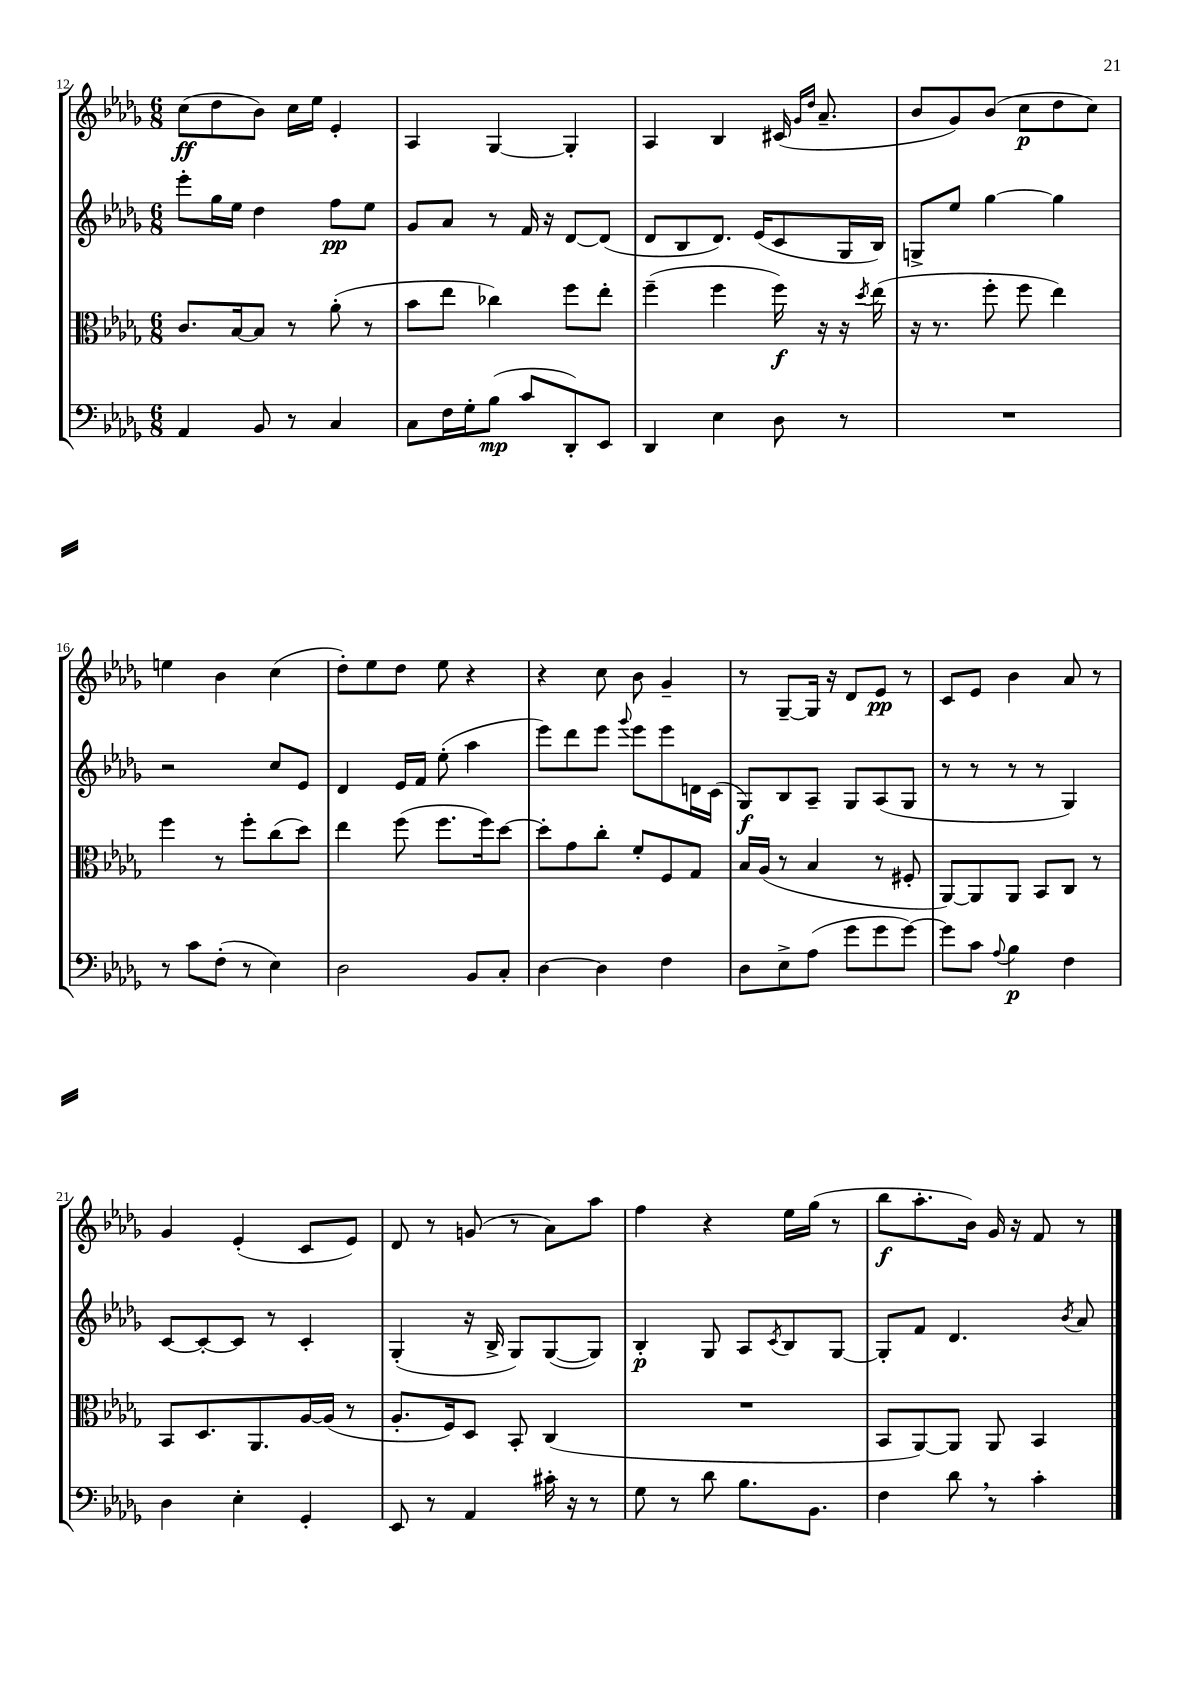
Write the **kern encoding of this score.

**kern	**kern	**kern	**kern
*staff4	*staff3	*staff2	*staff1
*clefF4	*clefC3	*clefG2	*clefG2
*k[b-e-a-d-g-]	*k[b-e-a-d-g-]	*k[b-e-a-d-g-]	*k[b-e-a-d-g-]
*M6/8	*M6/8	*M6/8	*M6/8
4AA-/	8.c/L	8eee-'\L	(8cc\L
.	.	16gg-\L	8dd-\
.	[16B-/k	16ee-\JJ	.
8BB-/	8B-/]J	4dd-\	8b-\J)
8r	8r	.	16cc\LL
.	.	.	16ee-\JJ
4C/	(8a-'\	8ff\L	4e-'/
.	8r	8ee-\J	.
=	=	=	=
8C\L	8b-\L	8g-/L	4A-/
16F\L	8ee-\J	8a-/J	.
16G-'\J	.	.	.
(8B-\J	4cc-\)	8r	[4G-/
8c/L	.	16f/	.
.	.	16r	.
8DD-'/)	8ff\L	[8d-/L	4G-'/]
8EE-/J	8ee-'\J	(8d-/]J	.
=	=	=	=
4DD-/	(4ff~\	8d-/L	4A-/
.	.	8B-/	.
4E-\	4ff\	8.d-/J)	4B-/
.	.	(16e-/LK	.
8D-\	16ff\)	8c/	(16c#/
.	.	.	16qqg-/LL
.	.	.	16qqdd-/JJ
.	16r	.	8.a-~/
8r	16r	16G-/L	.
.	8qdd-/	.	.
.	(16ee-\	16B-/JJ)	.
=	=	=	=
2.r	16r	8G^/L	8b-/L
.	8.r	.	.
.	.	8ee-/J	8g-/)
.	8ff'\	[4gg-\	(8b-/J
.	8ff\	.	8cc\L
.	4ee-\)	4gg-\]	8dd-\
.	.	.	8cc\J)
=	=	=	=
8r	4ff\	2r	4ee\
8c\L	.	.	.
(8F'\J	8r	.	4b-\
8r	8ff'\L	.	.
4E-\)	(8cc\	8cc/L	(4cc\
.	8dd-\J)	8e-/J	.
=	=	=	=
2D-\	4ee-\	4d-/	8dd-'\L)
.	.	.	8ee-\
.	(8ff\	16e-/LL	8dd-\J
.	.	16f/JJ	.
.	8.ff\L	(8ee-'\	8ee-\
8BB-/L	.	4aa-\	4r
.	16ff\k)	.	.
8C'/J	[8dd-\J	.	.
=	=	=	=
[4D-\	8dd-'\]L	8eee-\L)	4r
.	8g-\	8ddd-\	.
4D-\]	8cc'\J	8eee-\J	8cc\
.	.	8qqggg-/	.
.	8f'/L	8eee-\L	8b-\
4F\	8F/	8eee-\	4g-~/
.	8G-/J	16d\L	.
.	.	(16c\JJ	.
=	=	=	=
8D-\L	16B-/LL	8G-/L)	8r
.	(16A-/JJ	.	.
8E-^\	8r	8B-/	[8G-~/L
(8A-\J	4B-/	8A-~/J	16G-/]Jk
.	.	.	16r
8g-\L	.	8G-/L	8d-/L
8g-\	8r	(8A-/	8e-/J
[8g-\J)	8F#'/	8G-/J	8r
=	=	=	=
8g-\]L	[8AA-/L)	8r	8c/L
8c\J	8AA-/]	8r	8e-/J
8qqA-/	.	.	.
4B-\	8AA-/J	8r	4b-\
.	8BB-/L	8r	.
4F\	8C/J	4G-/)	8a-/
.	8r	.	8r
=	=	=	=
4D-\	8BB-/L	[8c/L	4g-/
.	8.D-/	8c'/_	.
4E-'\	.	8c/]J	(4e-'/
.	8.AA-/	.	.
.	.	8r	.
4GG-'/	[16A-/L	4c'/	8c/L
.	(16A-/]JJ	.	.
.	8r	.	8e-/J)
=	=	=	=
8EE-/	8.A-'/L	(4G-'/	8d-/
8r	.	.	8r
.	16F/k)	.	.
4AA-/	8D-/J	16r	(8g/
.	.	16B-^/	.
.	8BB-'/	8G-/L)	8r
16c#'\	(4C/	([8G-/	8a-\L)
16r	.	.	.
8r	.	8G-/]J)	8aa-\J
=	=	=	=
8G-\	2.r	4B-'/	4ff\
8r	.	.	.
8d-\	.	8G-/	4r
8.B-\L	.	8A-/L	.
.	.	8qc/	.
.	.	8B-/	16ee-\LL
8.BB-\J	.	.	(16gg-\JJ
.	.	[8G-/J	8r
=	=	=	=
4F\	8BB-/L	8G-'/]L	8bb-\L
.	[8AA-/)	8f/J	8.aa-'\
8d-\	8AA-/]J	4.d-/	.
.	.	.	16b-\Jk)
8r	8AA-/	.	16g-/
.	.	.	16r
4c'\	4BB-/	.	8f/
.	.	8qb-/	.
.	.	8a-/	8r
==	==	==	==
*-	*-	*-	*-
